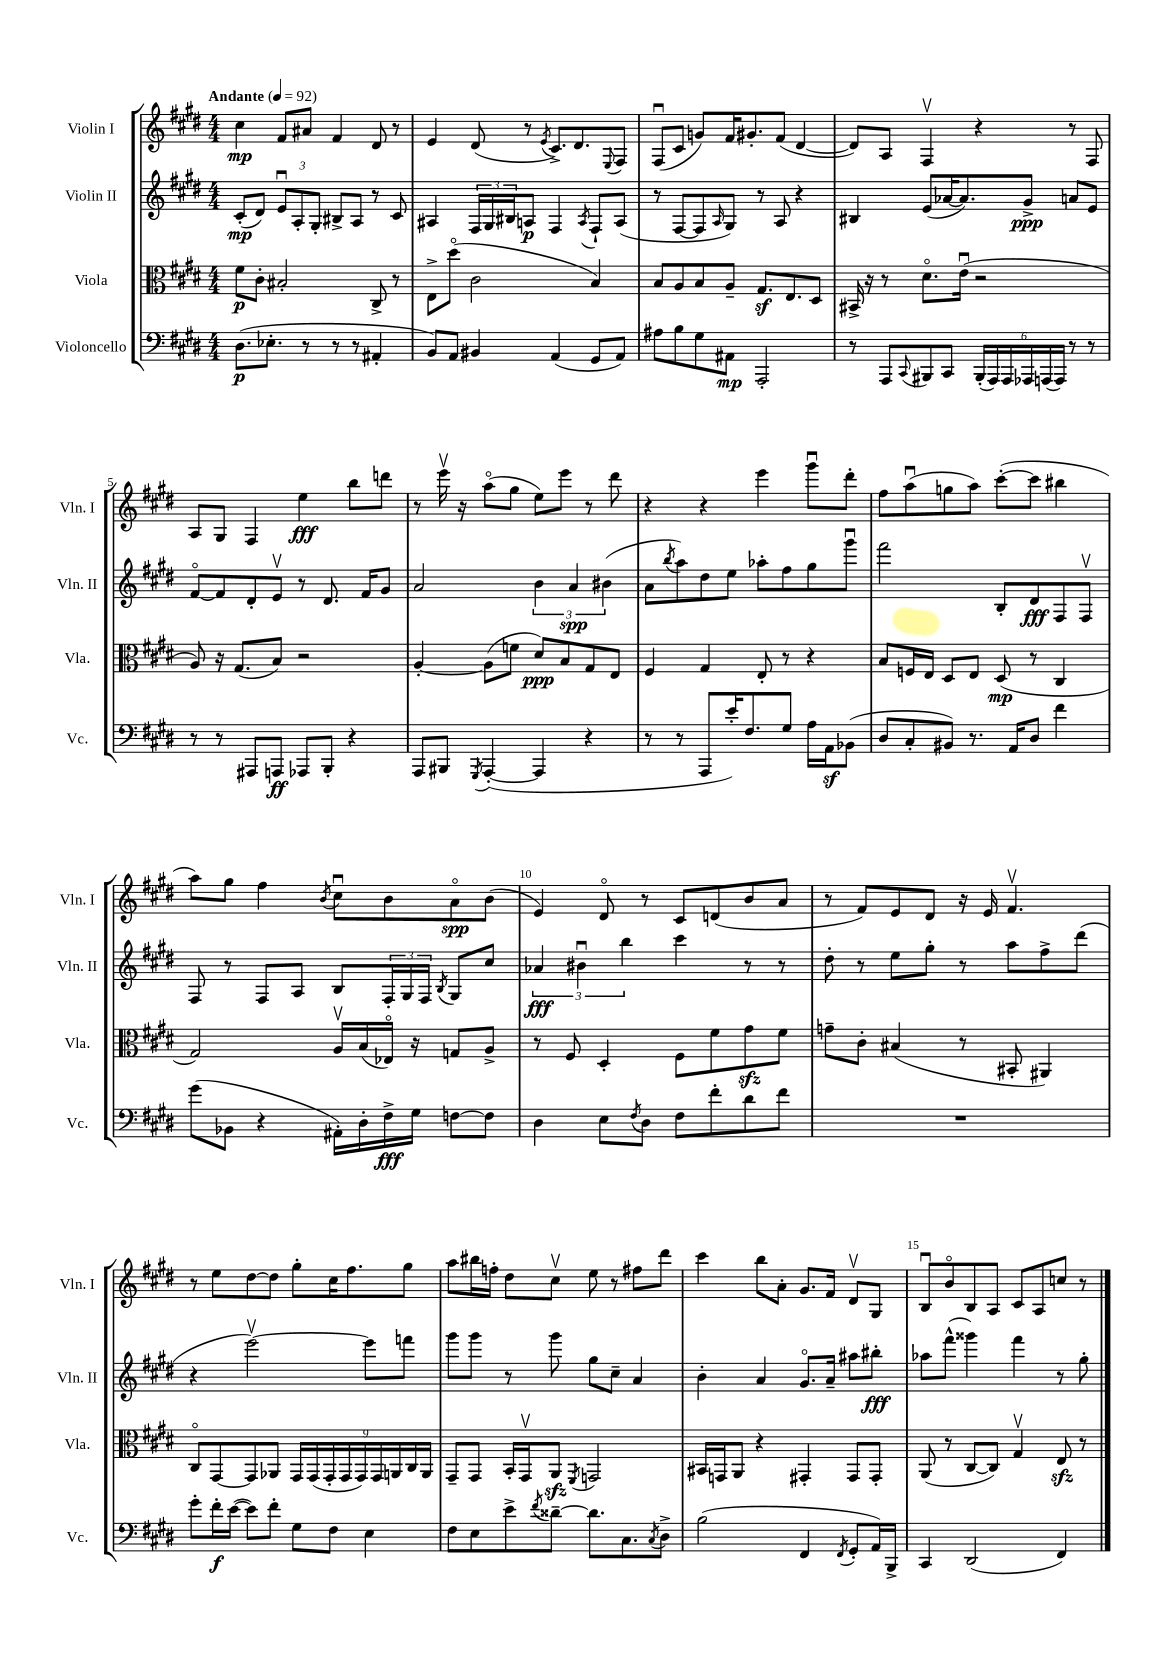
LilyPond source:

<<
\new StaffGroup <<
\new Staff = "s0" \with { instrumentName = "Violin I" shortInstrumentName = "Vln. I" } {
    \clef treble \key e \major \numericTimeSignature \time 4/4 \tempo "Andante" 4 = 92
    cis''4\mp fis'8 ais'8 fis'4 dis'8 r8 |
    e'4 dis'8( r8 \acciaccatura { e'8 } cis'8.->) dis'8. \appoggiatura { e8 } fis8 |
    fis8\downbow( cis'8 g'8) fis'16 gis'8.-. fis'8( dis'4~ |
    dis'8) a8 fis4\upbow r4 r8 fis8 |
    a8 gis8 fis4 e''4\fff b''8 d'''8 |
    r8 e'''16\upbow r16 a''8\flageolet( gis''8 e''8) e'''8 r8 dis'''8 |
    r4 r4 e'''4 gis'''8\downbow dis'''8-. |
    fis''8 a''8\downbow( g''8 a''8) cis'''8~-.( cis'''8 bis''4 |
    a''8) gis''8 fis''4 \acciaccatura { b'8 } cis''8\downbow b'8 a'8\flageolet\spp b'8( |
    e'4) dis'8\flageolet r8 cis'8 d'8( b'8 a'8 |
    r8 fis'8) e'8 dis'8 r16 e'16 fis'4.\upbow |
    r8 e''8 dis''8~ dis''8 gis''8-. cis''16 fis''8. gis''8 |
    a''8 bis''16 f''16-. dis''8 cis''8\upbow e''8 r8 fis''8 dis'''8 |
    cis'''4 b''8 a'8-. gis'8. fis'16 dis'8\upbow gis8 |
    b8\downbow b'8\flageolet b8 a8 cis'8 a8 c''8 r8 \bar "|." |
}
\new Staff = "s1" \with { instrumentName = "Violin II" shortInstrumentName = "Vln. II" } {
    \clef treble \key e \major \numericTimeSignature \time 4/4
    cis'8-.\mp( dis'8) \tuplet 3/2 { e'8\downbow a8-. gis8-. } bis8-> a8 r8 cis'8 |
    ais4 \tuplet 3/2 { fis16 gis16 bis16 } a8\p fis4 \acciaccatura { a8 } fis8-! a8( |
    r8 fis8~ fis8 \grace { a16 } gis8) r8 a8 r4 |
    bis4 e'8( aes'16~ aes'8.) gis'8->\ppp a'8 e'8 |
    fis'8~\flageolet fis'8 dis'8-. e'8\upbow r8 dis'8. fis'16 gis'8 |
    a'2 \tuplet 3/2 { b'4 a'4\spp bis'4( } |
    a'8 \acciaccatura { b''8 } a''8) dis''8 e''8 aes''8-. fis''8 gis''8 gis'''8\downbow |
    fis'''2 b8-. dis'8\fff fis8 fis8\upbow |
    fis8 r8 fis8 a8 b8 \tuplet 3/2 { fis16-. gis16 fis16 } \acciaccatura { b8 } gis8 cis''8 |
    \tuplet 3/2 { aes'4\fff bis'4\downbow b''4 } cis'''4 r8 r8 |
    dis''8-. r8 e''8 gis''8-. r8 a''8 fis''8-> dis'''8( |
    r4 e'''2~\upbow) e'''8 f'''8 |
    gis'''8 gis'''8 r8 gis'''8 gis''8 cis''8-- a'4 |
    b'4-. a'4 gis'8.\flageolet a'16-- ais''8 bis''8-.\fff |
    aes''8 fis'''8-^( gisis'''4) fis'''4 r8 gis''8-. \bar "|." |
}
\new Staff = "s2" \with { instrumentName = "Viola" shortInstrumentName = "Vla." } {
    \clef alto \key e \major \numericTimeSignature \time 4/4
    fis'8\p cis'8-. bis2-. cis8-> r8 |
    e8-> dis''8\flageolet( cis'2 b4) |
    b8 a8 b8 a8-- gis8.\sf e8. dis8 |
    bis,16-> r16 r8 dis'8.\flageolet e'16\downbow( r2 |
    a8) r16 gis8.( b8) r2 |
    a4~-. a8( f'8 dis'8\ppp) b8 gis8 e8 |
    fis4 gis4 e8-. r8 r4 |
    b8 f16 e16 dis8 e8 dis8\mp( r8 cis4 |
    gis2) a16\upbow b16( ees16\flageolet) r16 g8 a8-> |
    r8 fis8 dis4-. fis8 fis'8 gis'8\sfz fis'8 |
    g'8-- cis'8-. bis4( r8 bis,8-. ais,4) |
    cis8\flageolet gis,8~ gis,8 aes,8 \tuplet 9/8 { gis,16 gis,16( gis,16-. gis,16 gis,16) gis,16 a,16 cis16 a,16 } |
    gis,8-- gis,8 b,16-. gis,16\upbow a,8\sfz \acciaccatura { fis,8 } g,2 |
    bis,16 g,16 a,8 r4 gis,4-. gis,8 gis,8-. |
    a,8( r8 cis8~ cis8) gis4\upbow e8\sfz r8 \bar "|." |
}
\new Staff = "s3" \with { instrumentName = "Violoncello" shortInstrumentName = "Vc." } {
    \clef bass \key e \major \numericTimeSignature \time 4/4
    dis8.\p( ees8.-. r8 r8 r8 ais,4-. |
    b,8) a,8 bis,4 a,4( gis,8 a,8) |
    ais8 b8 gis8 ais,8\mp a,,2-. |
    r8 a,,8 \appoggiatura { cis,8 } bis,,8 cis,8 \tuplet 6/4 { bis,,16-.( a,,16) a,,16 aes,,16 a,,16( a,,16) } r8 r8 |
    r8 r8 ais,,8 a,,8\ff aes,,8 b,,8-. r4 |
    a,,8 bis,,8 \acciaccatura { gis,,8 } a,,4~-.( a,,4 r4 |
    r8 r8 a,,8 e'16-.) fis8. gis8 a16 a,16\sf bes,8( |
    dis8 cis8-. bis,8) r8. a,16 dis8 fis'4 |
    gis'8( bes,8 r4 ais,16-.) dis16-. fis16->\fff gis16 f8~ f8 |
    dis4 e8 \acciaccatura { fis8 } dis8 fis8 fis'8-. dis'8 fis'8 |
    R1 |
    gis'8-. fis'16-.\f e'16~( e'8) fis'8-. gis8 fis8 e4 |
    fis8 e8 e'8-> \acciaccatura { fis'8 } disis'8~-- disis'8. cis8. \acciaccatura { cis8 } dis8-> |
    b2( fis,4 \acciaccatura { fis,8 } gis,8-. a,16) b,,16-> |
    cis,4 dis,2( fis,4) \bar "|." |
}
>>
>>
\layout { \context { \Score \override BarNumber.break-visibility = ##(#f #t #t) barNumberVisibility = #(every-nth-bar-number-visible 5) } }
